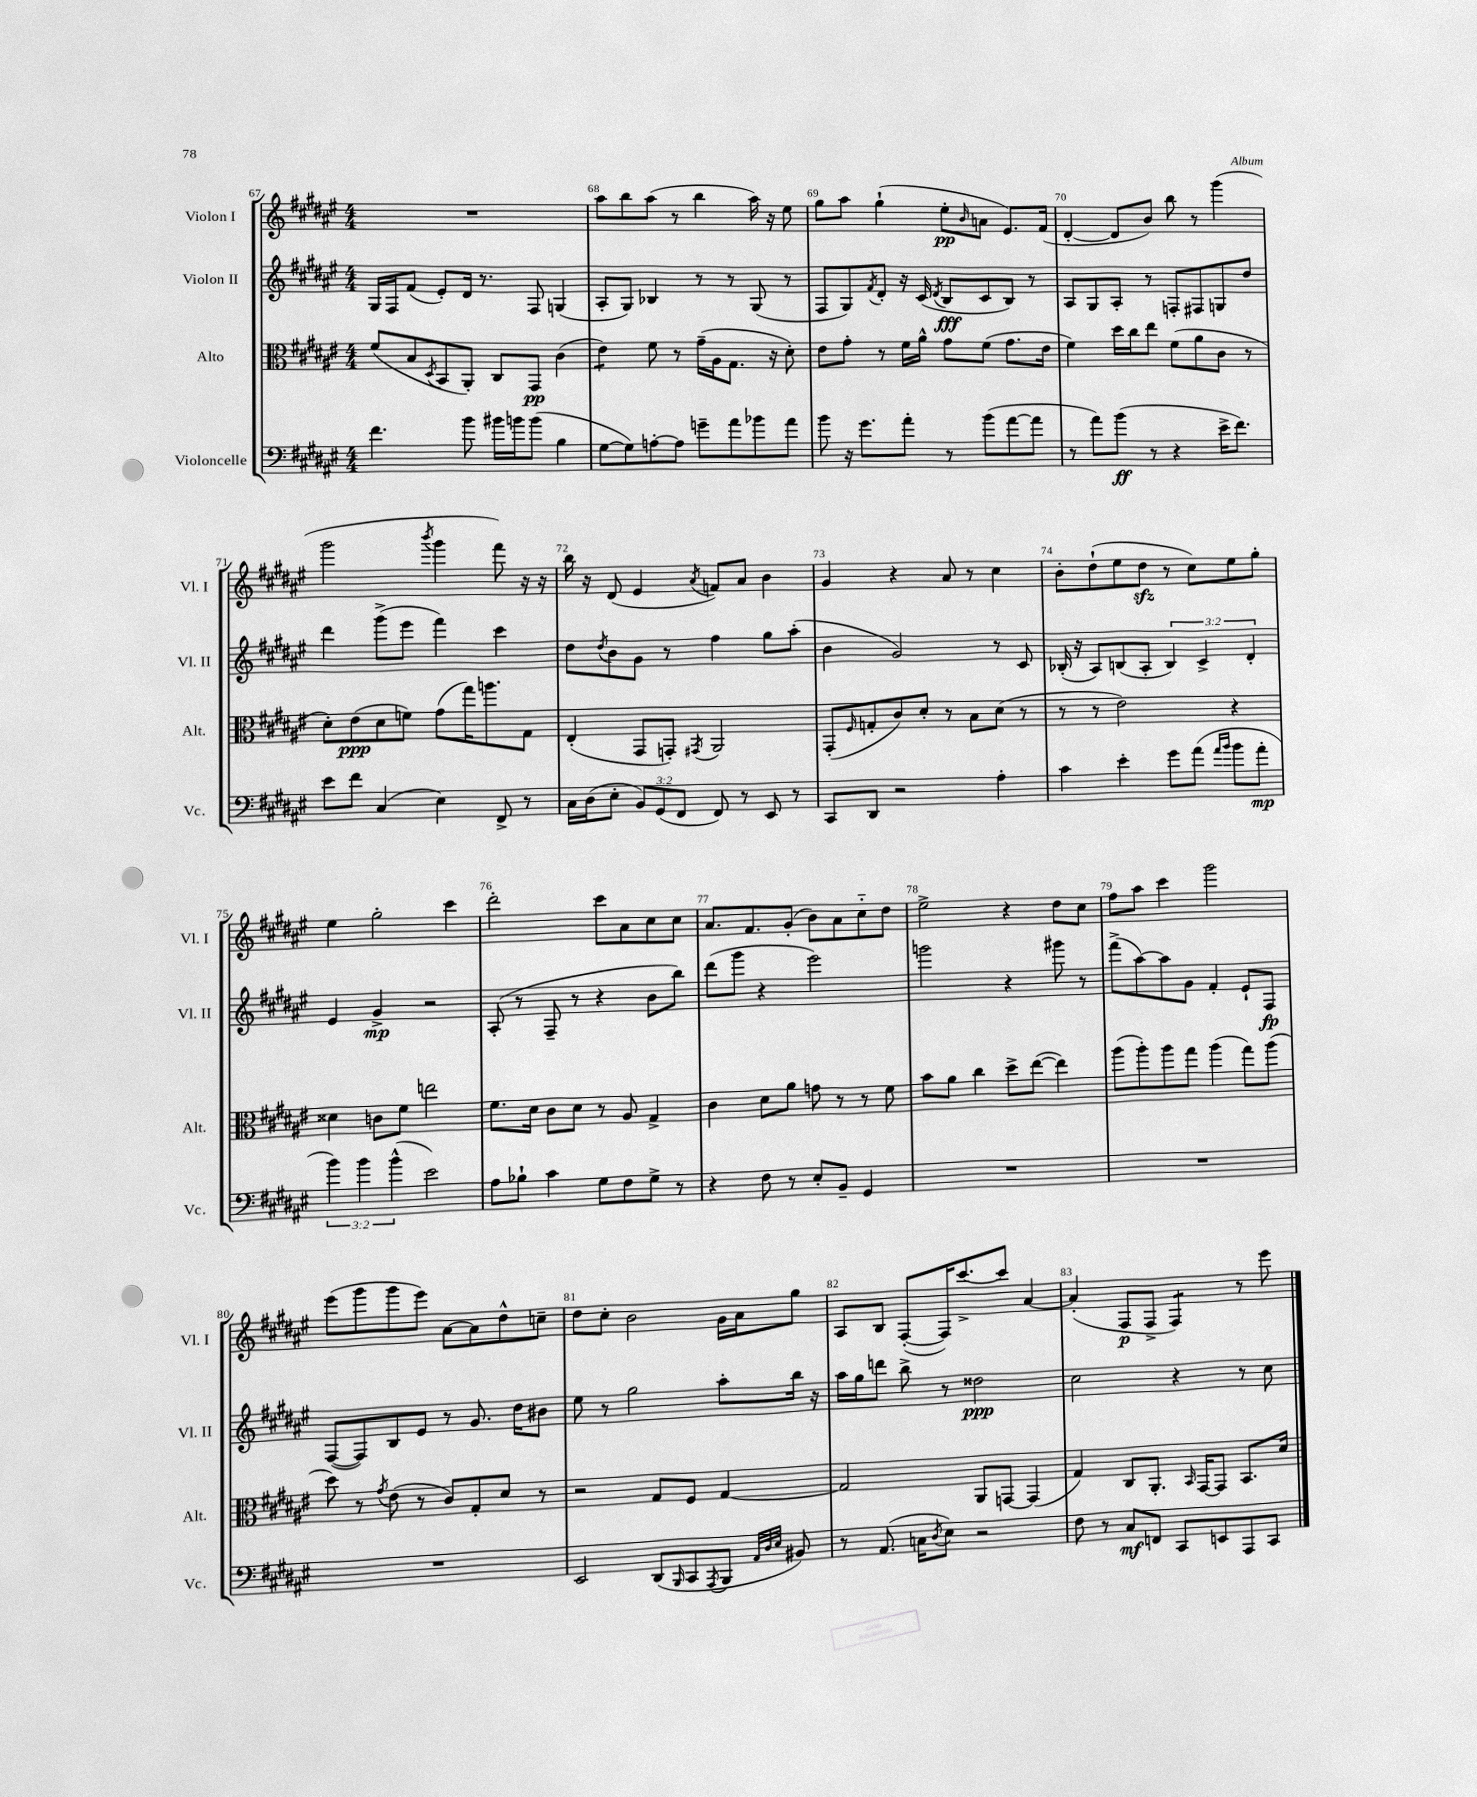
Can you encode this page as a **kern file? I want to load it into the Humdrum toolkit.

**kern	**kern	**kern	**kern
*staff4	*staff3	*staff2	*staff1
*clefF4	*clefC3	*clefG2	*clefG2
*k[f#c#g#d#a#e#]	*k[f#c#g#d#a#e#]	*k[f#c#g#d#a#e#]	*k[f#c#g#d#a#e#]
*M4/4	*M4/4	*M4/4	*M4/4
4.f#	(8f#	16G#	1r
.	.	16F#	.
.	8B	(8f#	.
.	8qD#	.	.
.	8BB	8e#')	.
8b	8AA#')	16d#	.
.	.	8.r	.
16b#	8C#	.	.
16b	.	.	.
(8b	8GG#	8F#	.
4B	(4c#	(4G	.
=	=	=	=
[8G#	4e#)	8A#'	8aa#
8G#])	.	8G#)	8bb
[8A'	8f#	4B-	(8aa#
8A]	8r	.	8r
8g~	(16g#~	8r	4bb
.	16A#	.	.
8a#	8.G#	8r	.
8b-	.	(8G#	16aa#)
.	16r	.	16r
8a#	8d#')	8r	8ee#
=	=	=	=
8b	8e#	8F#	8gg#
16r	8g#'	8G#)	8aa#
8.g#	.	.	.
.	.	8qf#	.
.	8r	8d#'	(4gg#`
8a#'	16f#	16r	.
.	16a#^^	(16c#	.
.	.	8qd#	.
8r	8g#	8B	8ee#'
.	.	.	16qqb
(8b	(8f#	8c#	8a
[8a#	8.g#	8B)	8.e#)
8a#]	.	8r	.
.	16e#	.	(16f#
=	=	=	=
8r	4f#)	8A#	[4d#'
8a#)	.	8G#	.
(8b	16dd#	8A#'	8d#]
.	16cc#	.	.
8r	8ee#	8r	8b)
4r	(8f#	8F'	8bb
.	8a#	8F#	8r
16e#^	8c#	8G	(4ggg#
8.f#)	.	.	.
.	8r	8dd#	.
=	=	=	=
8e#	8d#')	4ddd#	2ggg#
8f#	(8e#	.	.
(4C#	8d#	(8ggg#^	.
.	8f)	8eee#	.
.	.	.	8qbbb
4E#)	(8g#	4fff#)	4ggg#
.	16gg#)	.	.
.	8.aa	.	.
8FF#^	.	4ccc#	8fff#)
8r	8G#	.	16r
.	.	.	16r
=	=	=	=
16C#	(4E#'	8dd#	16bb
(16D#	.	.	16r
.	.	8qdd#	.
8E#'	.	8b	(8d#
12BB)	8GG#	8g#	4e#
(12GG#	.	.	.
.	8GG')	8r	.
12FF#	.	.	.
.	8qGG#	.	8qa#
8FF#)	2AA#	4ff#	8f)
8r	.	.	8a#
8EE#	.	8gg#	4b
8r	.	(8aa#'	.
=	=	=	=
8CC#	(8GG#'	4b	4g#
.	16qqF#	.	.
8DD#	8G'	.	.
2r	8c#)	2g#)	4r
.	8d#'	.	.
.	8r	.	8a#
.	8B	.	8r
4A#'	(8d#	8r	4cc#
.	8r	8c#	.
=	=	=	=
4c#	8r	(16B-'	8b'
.	.	16r	.
.	8r	8A#)	(8dd#`
4e#'	2e#)	(8B	8ee#
.	.	8A#'	8dd#
8g#	.	6B)	8r
(8a#	.	.	8cc#)
.	.	6c#^	.
16qqa#	.	.	.
16qqb	.	.	.
8b	4r	.	8ee#
.	.	6d#'	.
8a#'	.	.	8gg#'
=	=	=	=
6b)	4d##	4e#	4ee#
6b	.	.	.
.	8c	4g#^	2gg#'
(6b^^	.	.	.
.	8f#	.	.
2e#)	2ee	2r	.
.	.	.	4ccc#
=	=	=	=
8A#	8.f#	(8A#'	2ddd#'
8B-`	.	8r	.
.	16d#	.	.
4c#	8c#	8F#~	.
.	8d#	8r	.
8G#	8r	4r	8ccc#
8F#	8A#	.	8a#
8G#^	4G#^	8b	8cc#
8r	.	8bb)	8cc#
=	=	=	=
4r	4c#	(8ddd#	8.a#
.	.	8ggg#	.
.	.	.	8.f#
8F#	8d#	4r	.
8r	8a#	.	(8g#'
8E#'	8g	2eee#)	8b)
8BB~	8r	.	8a#
4GG#	8r	.	8cc#'~
.	8f#	.	8dd#
=	=	=	=
1r	8b	2ggg	2ee#^
.	8a#	.	.
.	4cc#	.	.
.	8dd#^	4r	4r
.	([8ee#	.	.
.	4ee#])	8ggg#	8dd#
.	.	8r	8cc#
=	=	=	=
1r	(8aa#	(8fff#^	8ff#
.	8aa#')	[8aa#)	8aa#
.	8aa#	8aa#]	4ccc#
.	8gg#	8g#	.
.	(4aa#	4f#'	2ggg#
.	8gg#)	8e#`	.
.	(8aa#	8F#	.
=	=	=	=
1r	8dd#)	([8F#	(8eee#
.	8r	8F#])	8ggg#
.	8qg#	.	.
.	(8e#	8B	8ggg#
.	8r	8e#	8eee#)
.	8c#)	8r	[8a#
.	8G#'	8.g#	8a#]
.	8d#	.	8dd#^^
.	.	16dd#	.
.	8r	8b#	8cc~
=	=	=	=
2EE#	2r	8ee#	8dd#
.	.	8r	8cc#'
.	.	2gg#	2b
(8DD#	8G#	.	.
16qqBBB	.	.	.
8CC#	8F#	.	.
8qAAA#	.	.	.
8BBB	[4G#	8aa#'	16g#
.	.	.	16a#
32qqAA#	.	.	.
32qqD#	.	.	.
32qqE#	.	.	.
8BB#)	.	16bb	8gg#
.	.	16r	.
=	=	=	=
8r	2G#]	16aa#	8A#
.	.	16gg#	.
(8.AA#	.	8ddd	8B
.	.	8bb^	([8F#'
16C	.	.	.
8qD#	.	.	.
8E#)	.	8r	16F#])
.	.	.	[8.ccc#^
2r	8AA#	2dd##	.
.	[8GG	.	8ccc#]
.	(4GG]	.	[4a#
=	=	=	=
8F#	4G#)	2cc#	(4a#']
8r	.	.	.
8C#	8C#	.	8F#
8FF	8.AA#'	.	8F#^
8CC#	.	4r	4F#)
.	16qqBB	.	.
.	[16GG#	.	.
8EE	8GG#]	.	.
8AAA#	8.BB	8r	8r
8CC#	.	8cc#	8eee#
.	16d#	.	.
==	==	==	==
*-	*-	*-	*-
